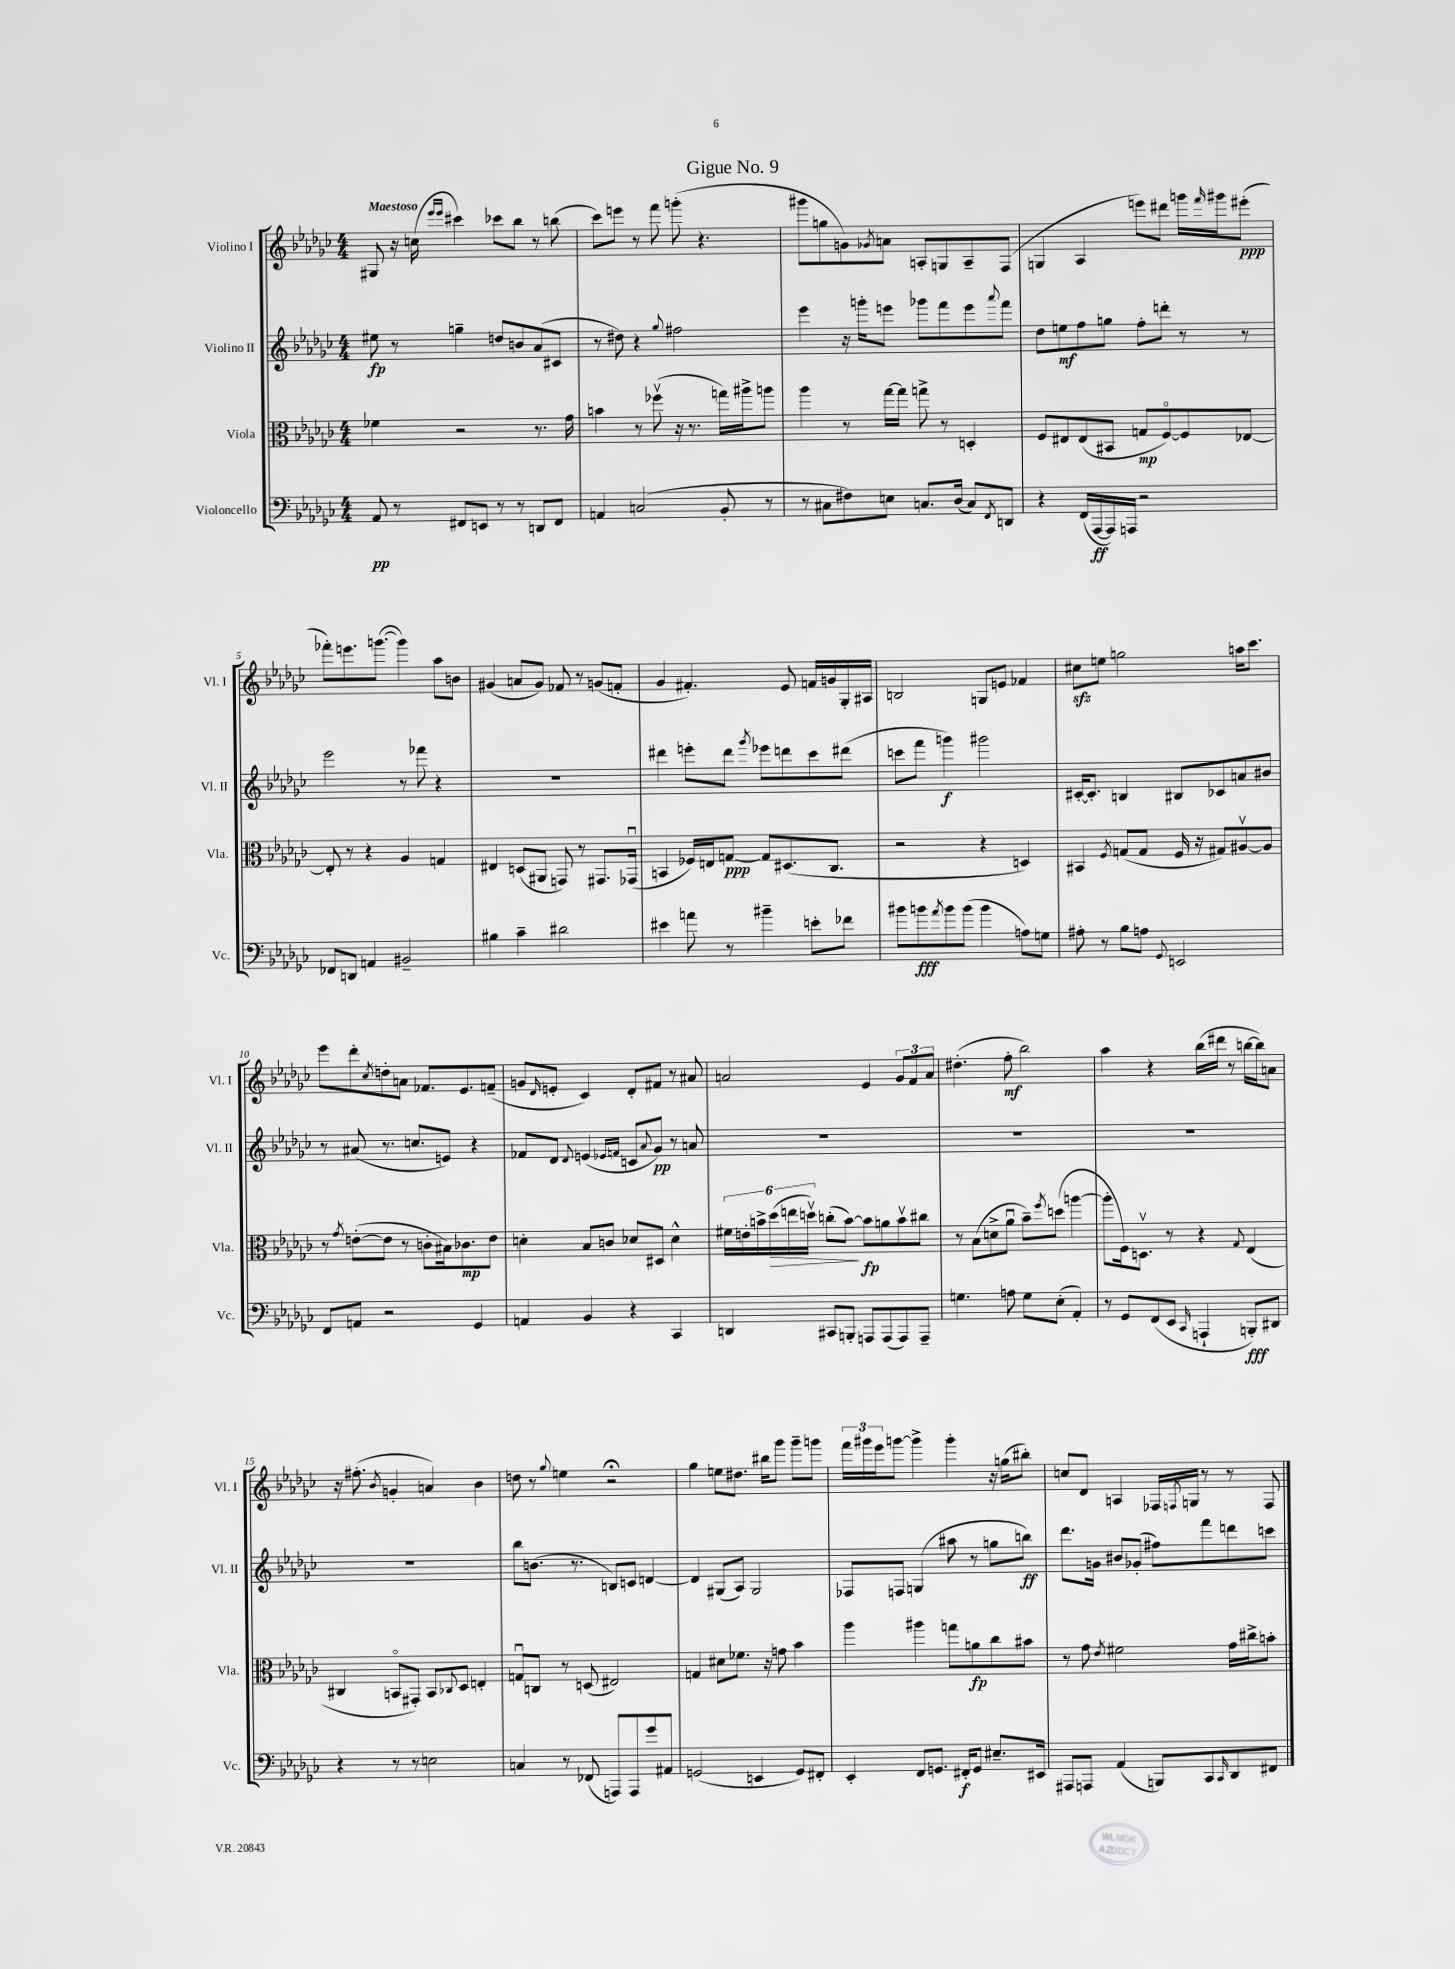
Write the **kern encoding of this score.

**kern	**kern	**kern	**kern
*staff4	*staff3	*staff2	*staff1
*clefF4	*clefC3	*clefG2	*clefG2
*k[b-e-a-d-g-c-]	*k[b-e-a-d-g-c-]	*k[b-e-a-d-g-c-]	*k[b-e-a-d-g-c-]
*M4/4	*M4/4	*M4/4	*M4/4
8AA-/	4f-\	8ee#\	8G#/
8r	.	8r	16r
.	.	.	(16cc\
.	.	.	16qqeee-/LL
.	.	.	16qqeee-/JJ
8FF#/L	2r	4gg~\	4ccc#\)
8EE/J	.	.	.
8r	.	8dd/L	8ccc-\L
8r	.	8b/	8bb-\J
8DD/L	8.r	(8a-/	8r
8FF#/J	.	8c#/J	(8bb\
.	16g-\	.	.
=	=	=	=
4AA/	4b\	8r	8ccc-\L)
.	.	8dd#\)	8eee\J
(2C/	8r	4r	8r
.	(8ff-v\	.	8fff\
.	.	8qqgg-/	.
.	16r	2ff#\	(8ggg'\
.	8.r	.	.
.	.	.	4.r
8BB-'/	16gg\LL)	.	.
.	16aa#^\J	.	.
8r	8aa\J	.	.
=	=	=	=
8r	4aa-\	4eee-\	8ggg#\L
8C#\L	.	.	8gg\
8F#\)	8r	16r	8g\)
.	.	16ggg'\LK	.
.	.	.	8qg-/
8E\J	[16gg-\LL	8eee\J	8a\J
.	16gg-\]JJ	.	.
8.C/L	8gg^\	8ggg-\L	8A'/L
.	8r	8fff\	8G/
(16D-/Jk	.	.	.
8C/L)	4D'/	8eee\	8A~/
8qFF/	.	8qqaaa-/	.
8DD/J	.	8fff\J	(8F/J
=	=	=	=
4r	8F/L	8dd-\L	4G/
.	8E#/	8ee\	.
(16FF/LL	(8E#/	8ff\	4A-/
[16AAA-/	.	.	.
16AAA-/])	8BB#/J	8gg\J	.
16AAA/JJ	.	.	.
2r	8G/L	8ff'\L	8eee\L)
.	[8Fo/)	8ddd'\J	8ddd#\J
.	8F/]	8r	16ggg\LL
.	.	.	16qqfff/
.	.	.	16ggg#\J
.	[8E-/J	8r	(8eee#'\J
=	=	=	=
8FF-/L	8E-'/]	2eee-\	8fff-'\L)
8DD/J	8r	.	8.eee\
4AA/	4r	.	.
.	.	.	([8.ggg\J
2BB#~/	4A-/	8r	4ggg\])
.	.	8fff-\	.
.	4G/	4r	8aa-\L
.	.	.	8b\J
=	=	=	=
4B#\	4E#/	1r	(4g#/
4c-~\	(8D/L	.	8a/L
.	8AA#/J	.	8g#/J)
2d#\	8GG/)	.	8f-/
.	8r	.	8r
.	8.GG#/L	.	(8g/L
.	.	.	8f'/J
.	(16GG-u/Jk	.	.
=	=	=	=
4e#\	4BB/	4ddd#\	4g-/
8a\	16F-/LL)	8eee'\L	4.f#'/)
.	16E/J	.	.
8r	[8G/J	8ddd#\J	.
.	.	8qggg-/	.
4b#~\	8G/]L	8eee-\L	.
.	(8.D#/	8ddd\	8e-/
8e'\L	.	8ccc-\	16f/LL
.	8.C-/J	.	16g/
8f-\J	.	(8ddd#\J	16G-'/
.	.	.	16A#/JJ
=	=	=	=
8b#\L	2r	8ccc\L	2B/
8b\	.	8fff\J	.
8qa-/	.	.	.
8b\	.	4ggg\)	.
(8b\J	.	.	.
4b\	4r	2ggg#\	8G/L
.	.	.	8e/J
8A\L)	4D/)	.	4f-/
8G\J	.	.	.
=	=	=	=
8A#'\	4BB#/	[16c#'/LK	8cc#\L
.	.	8.c#'/]J	.
8r	.	.	8ee\J
.	8qF/	.	.
8B-\L	(8G/L	4B/	2gg\
8A\J	8G/J	.	.
8qqGG-/	.	.	.
2EE/	16F/	8B#/L	.
.	16r	.	.
.	8G#/L)	8c-/	.
.	[8A#v/	8a/	16aa\LK
.	.	.	8.ccc-\J
.	8A#/]J	8b#/J	.
=	=	=	=
8FF/L	8r	8r	8eee-\L
.	8qg-/	.	.
8AA/J	([8e'\L	(8a#/	8ddd-'\
.	.	.	8qcc-/
2r	8e\]J	8.r	8dd'\
.	8r	.	8a\J
.	.	8.cc/L	.
.	8c'\L	.	8.f-/L
.	16B#\k)	8e/J)	.
.	8.c-\	.	8.e-/
4GG-/	.	4r	.
.	8e\J	.	(8f~/J
=	=	=	=
4AA/	4d'\	8f-/L	8g/L
.	.	.	16qqd-/
.	.	8d-/J	8e'/J
.	.	8qqd-/	.
4BB-/	8B-/L	(4e/	4c-/)
.	8c/J	.	.
.	.	16qqe-/LL	.
.	.	16qqf/JJ	.
4r	8d-/L	8c/L	8d-'/L
.	.	8qqa-/	.
.	8D#/J	8g-/J)	8f#/J
4CC-/	4d-^^\	8r	8r
.	.	8a/	8a#/
=	=	=	=
4DD/	24f#\LL	1r	2a/
.	24e'\	.	.
.	24b^\	.	.
.	(24dd-\	.	.
.	24ee\	.	.
.	24ddv\JJ)	.	.
8CC#/L	(8cc'\L	.	.
8BBB'/J	[8b\J)	.	.
8AAA/L	8b\]L	.	4e-/
(8AAA/	8a\	.	.
8AAA/)	8bv\	.	12g-/L
.	.	.	12f/
8AAA~/J	8cc#\J	.	.
.	.	.	12a/J
=	=	=	=
4.G\	8r	1r	(4.dd#'\
.	(8B-\L	.	.
.	8d^\	.	.
8A\	8a-u\J	.	8ff'\
8G\L	8b-~\L)	.	2bb-\)
.	8qff/	.	.
(8E-'\J	(8dd\J	.	.
4AA-'/)	[4aa\	.	.
=	=	=	=
8r	8aa'\]L	1r	4aa-\
8GG-/L	16F\k)	.	.
.	8.Dv\J	.	.
(8FF/	.	.	4r
8EE-/J	8r	.	.
16qqCC-/	.	.	.
4AAA`/	4r	.	(16bb-\LL
.	.	.	16ddd#\JJ
.	.	.	8r
.	8qqG-/	.	.
8BBB'/L)	(4E-/	.	[16bb\LL
.	.	.	16bb\]J)
8DD#/J	.	.	8a\J
=	=	=	=
4r	4C#/	1r	16r
.	.	.	(8.ff#'\
.	.	.	8qb-/
8r	8BBo/L	.	4g'/
8r	8GG#'/J)	.	.
2E\	8BB/L	.	4a/)
.	8qqC-/	.	.
.	8D-/J	.	.
.	4E'/	.	4b-\
=	=	=	=
4C/	8Gu/L	8bb-\L	8dd\
.	8C/J	(8.b\J	8r
.	.	.	8qqgg-/
8r	8r	.	4ee\
.	.	8.r	.
(8FF-/	(8D/	.	.
8AAA/L)	2E#/)	8B/L)	2r;
8AAA/	.	8c/J	.
8g-/	.	[4d/	.
8AA#/J	.	.	.
=	=	=	=
(2GG/	4G/	4d/]	4gg-\
.	8d#\L	(8G#/L	8ee\L
.	8.f-\J	8A-/J)	8.dd#\J
4EE/	.	2G#/	.
.	16r	.	16bb#\LK
.	8g\	.	8ggg-\J
8GG/L)	4b-\	.	8ggg-~\L
8FF#'/J	.	.	8ggg\J
=	=	=	=
4EE-'/	4aa-\	8F-/L	24fff\LL
.	.	.	24ggg#\
.	.	.	24eee-\J
.	.	8F/J	[8ggg\J
8FF/L	4aa#\	(4G/	4ggg^\]
8.GG/J	.	.	.
.	8gg\L	8aa#\	4ggg'\
16FF#'/LK	.	.	.
8GG/J	8a\	8r	.
8.E#~/L	8cc-\	8gg\L	16r
.	.	.	(16gg\LK
.	8b#\J	8bb\J)	8bb#'\J)
16EE#/Jk	.	.	.
=	=	=	=
8AAA#/L	8r	8.ddd-\L	8cc/L
8AAA/J	8g-\	.	8d-/J
.	.	16g\Jk	.
.	8qe-/	.	.
(4AA-/	2f#\	8b#/L	4A/
.	.	(8g-'/J	.
8BBB/L)	.	8ff#\L)	16F-/LL
.	.	.	8qF/
.	.	.	16G/JJ
8CC-/	.	8fff\	8r
16qqCC-/	.	.	.
8DD-/	16g-\LL	8ddd\	8r
.	16cc#^\J	.	.
8FF#/J	8b'\J	8ccc\J	8F/
==	==	==	==
*-	*-	*-	*-
